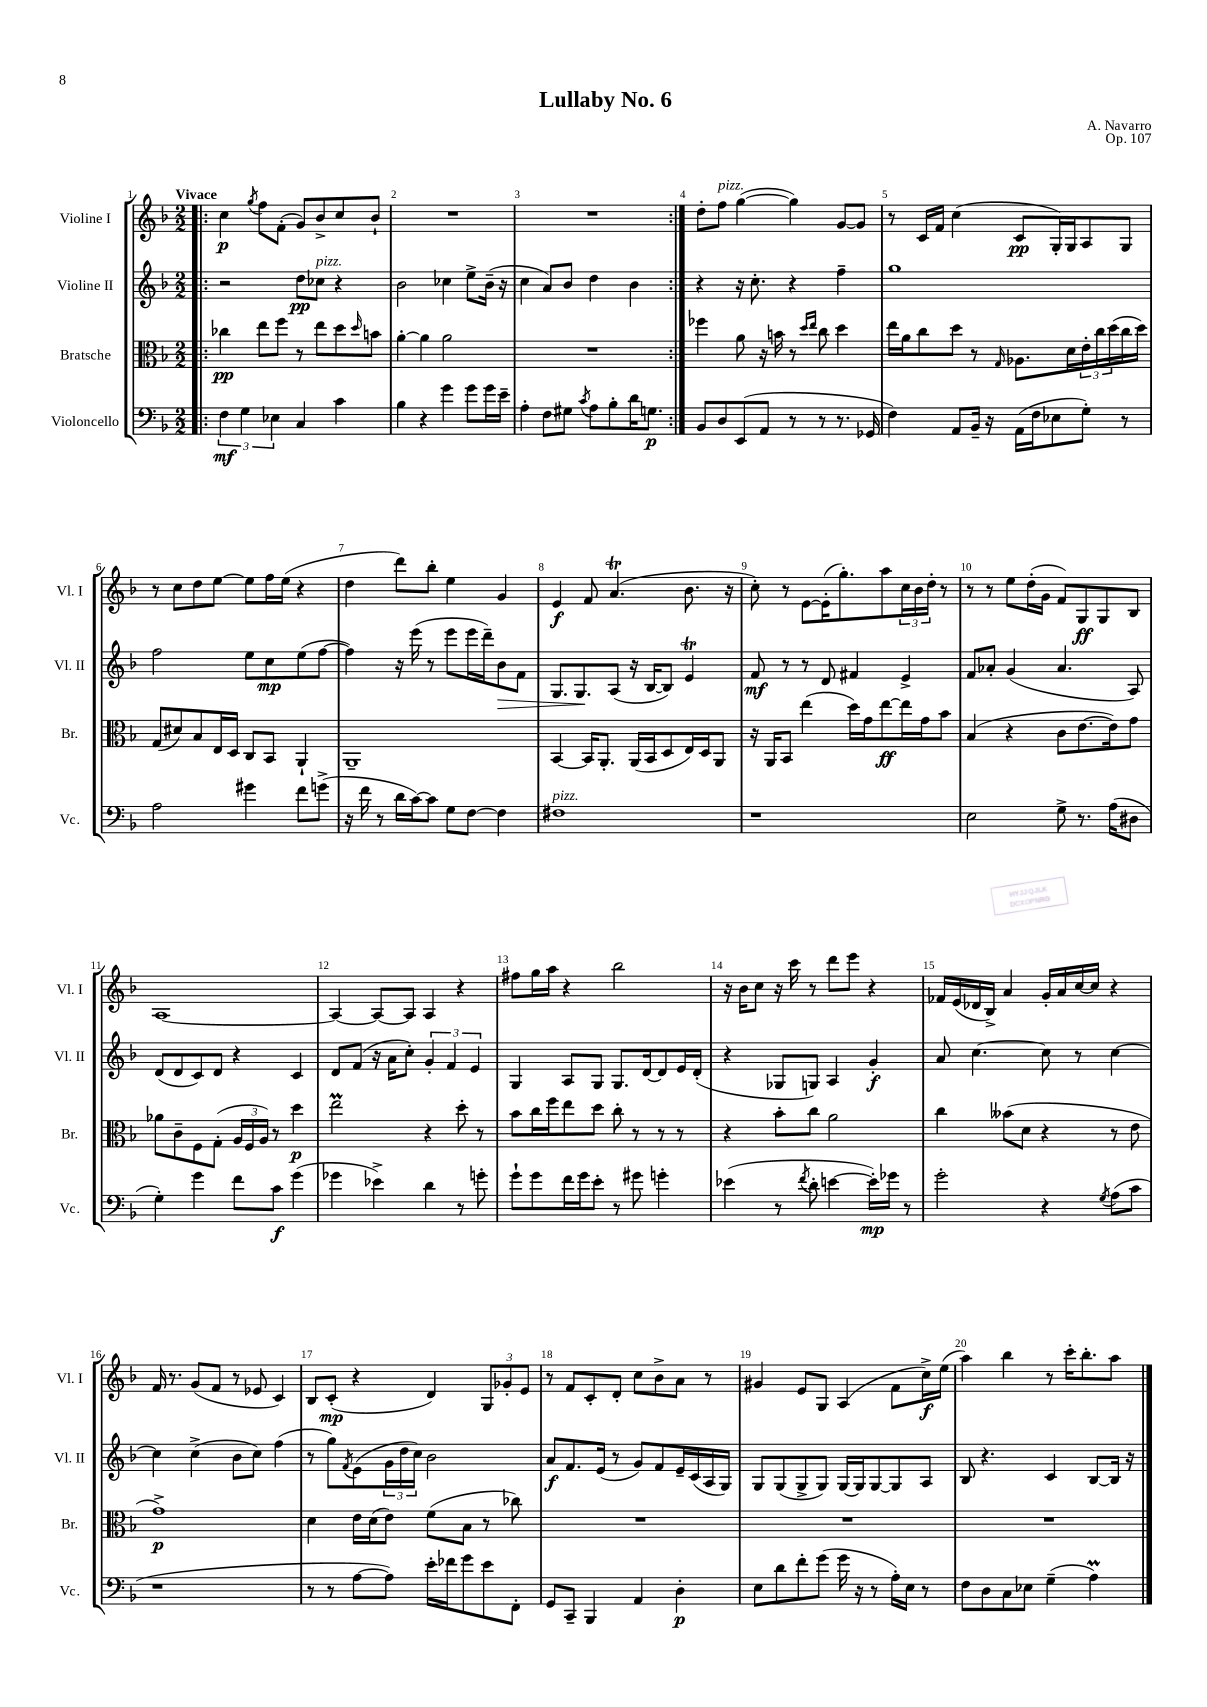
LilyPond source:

\header { title = "Lullaby No. 6" composer = "A. Navarro" opus = "Op. 107" }
<<
\new StaffGroup <<
\new Staff = "s0" \with { instrumentName = "Violine I" shortInstrumentName = "Vl. I" } {
    \clef treble \key f \major \numericTimeSignature \time 2/2 \tempo "Vivace"
    \repeat volta 2 { \bar ".|:" c''4\p \acciaccatura { g''8 } f''8 f'8-.( g'8) bes'8-> c''8 bes'8-! |
    R1 |
    R1 | }
    d''8-. f''8^\markup { \italic "pizz." } g''4~( g''4) g'8~ g'8 |
    r8 c'16 f'16 c''4( c'8\pp g16-.) g16 a8 g8 |
    r8 c''8 d''8 e''8~ e''8 f''16 e''16( r4 |
    d''4 d'''8) bes''8-. e''4 g'4 |
    e'4\f f'8 a'4.\trill( bes'8. r16 |
    c''8-.) r8 e'8~ e'16-.( g''8.-.) a''8 \tuplet 3/2 { c''16 bes'16 d''16-. } r8 |
    r8 r8 e''8 d''16-.( g'16 f'8) g8\ff g8 bes8 |
    a1~ |
    a4~ a8~ a8 a4 r4 |
    fis''8 g''16 a''16 r4 bes''2 |
    r16 bes'16 c''8 r16 c'''16 r8 d'''8 e'''8 r4 |
    fes'16 e'16( des'16 bes16->) a'4 g'16-. a'16 c''16~ c''16 r4 |
    f'16 r8. g'8( f'8 r8 ees'8 c'4) |
    bes8 c'8-.\mp( r4 d'4) \tuplet 3/2 { g8 ges'8-. e'8 } |
    r8 f'8 c'8-. d'8-. c''8 bes'8-> a'8 r8 |
    gis'4 e'8 g8 a4( f'8 c''16->\f) e''16( |
    a''4) bes''4 r8 c'''16-. bes''8.-. a''8 \bar "|." |
}
\new Staff = "s1" \with { instrumentName = "Violine II" shortInstrumentName = "Vl. II" } {
    \clef treble \key f \major \numericTimeSignature \time 2/2
    \repeat volta 2 { \bar ".|:" r2 d''8\pp ces''8^\markup { \italic "pizz." } r4 |
    bes'2 ces''4 e''8-> bes'16--( r16 |
    c''4 a'8) bes'8 d''4 bes'4 | }
    r4 r16 c''8.-. r4 f''4-- |
    g''1 |
    f''2 e''8 c''8\mp e''8( f''8~ |
    f''4) r16 e'''16( r8 e'''8 e'''16 d'''16--) bes'8\> f'8 |
    g8. g8.\! a8( r16 bes16~ bes8) e'4\trill |
    f'8\mf r8 r8 d'8 fis'4 e'4-> |
    f'8 aes'8-. g'4( aes'4. a8) |
    d'8( d'8 c'8) d'8 r4 c'4 |
    d'8 f'8( r16 a'16 c''8-.) \tuplet 3/2 { g'4-. f'4 e'4 } |
    g4 a8 g8 g8. d'16~ d'8 e'16 d'16-.( |
    r4 ges8 g8) a4 g'4-.\f |
    a'8 c''4.~ c''8 r8 c''4~ |
    c''4 c''4->( bes'8 c''8) f''4( |
    r8 g''8) \acciaccatura { f'8 } e'8( \tuplet 3/2 { g'16 d''16 c''16) } bes'2 |
    a'8\f f'8. e'16( r8 g'8) f'8 e'16-- c'16( a16 g16) |
    g8 g8( g8-> g8) g16~ g16 g8~ g8 a8 |
    bes8 r4. c'4 bes8~ bes16 r16 \bar "|." |
}
\new Staff = "s2" \with { instrumentName = "Bratsche" shortInstrumentName = "Br." } {
    \clef alto \key f \major \numericTimeSignature \time 2/2
    \repeat volta 2 { \bar ".|:" ces''4\pp e''8 f''8 r8 e''8 d''8 \grace { d''16 } b'8 |
    a'4~-. a'4 a'2 |
    R1 | }
    fes''4 a'8 r16 b'16 r8 \grace { d''16 e''16 } c''8 d''4 |
    e''16 a'16 c''8 d''8 r8 \grace { g16 } aes8. d'16 \tuplet 3/2 { e'16-. c''16 d''16( } c''16 d''16) |
    g8( dis'8) bes8 e16 d16 c8 bes,8 a,4-! |
    a,1-- |
    bes,4~ bes,16 a,8.-. a,16( bes,16 d8 e16) d16 a,8 |
    r16 a,16 bes,8 e''4( d''16) g'16 e''8~\ff e''16 g'16 bes'8 |
    bes4( r4 c'8 e'8.~ e'16) g'8 |
    aes'8 c'8-- f8 g8-.( \tuplet 3/2 { a16 f16 a16) } r8 d''4\p |
    e''2\prall r4 d''8-. r8 |
    bes'8 c''16 f''16 e''8 d''8 c''8-. r8 r8 r8 |
    r4 bes'8-. c''8 a'2 |
    c''4 beses'8( d'8 r4 r8 e'8 |
    g'1->\p) |
    d'4 e'16 d'16( e'8) f'8( bes8 r8 ces''8) |
    R1 |
    R1 |
    R1 \bar "|." |
}
\new Staff = "s3" \with { instrumentName = "Violoncello" shortInstrumentName = "Vc." } {
    \clef bass \key f \major \numericTimeSignature \time 2/2
    \repeat volta 2 { \bar ".|:" \tuplet 3/2 { f4\mf g4 ees4 } c4 c'4 |
    bes4 r4 g'4 g'8 g'16 e'16-- |
    a4-. f8 gis8 \acciaccatura { c'8 } a8 bes8-. d'16 g8.\p | }
    bes,8 d8 e,8( a,8 r8 r8 r8. ges,16 |
    f4) a,8 bes,16-- r16 a,16( f16 ees8 g8-.) r8 |
    a2 gis'4 f'8 g'8->( |
    r16 f'16 r8 d'16 c'16~) c'8 g8 f8~ f4 |
    fis1^\markup { \italic "pizz." } |
    r1 |
    e2 g8-> r8. a16( dis8 |
    g4-.) g'4 f'8 c'8\f g'4( |
    ges'4 ees'4->) d'4 r8 g'8-. |
    g'8-! g'8 f'16 g'16 e'8-. r8 gis'8 g'4-. |
    ees'4( r8 \acciaccatura { f'8 } d'8-. e'4~ e'16-.\mp) ges'16 r8 |
    g'2-. r4 \acciaccatura { g8 } a8( c'8 |
    r1 |
    r8 r8 a8~ a8) e'16-. fes'16 g'8 e'8 f,8-. |
    g,8 c,8-- bes,,4 a,4 d4-.\p |
    e8 d'8 f'8-. g'8( g'16 r16 r8 a16-.) e16 r8 |
    f8 d8 c8 ees8 g4--( a4\prall) \bar "|." |
}
>>
>>
\layout { \context { \Score \override BarNumber.break-visibility = ##(#f #t #t) barNumberVisibility = #all-bar-numbers-visible } }
